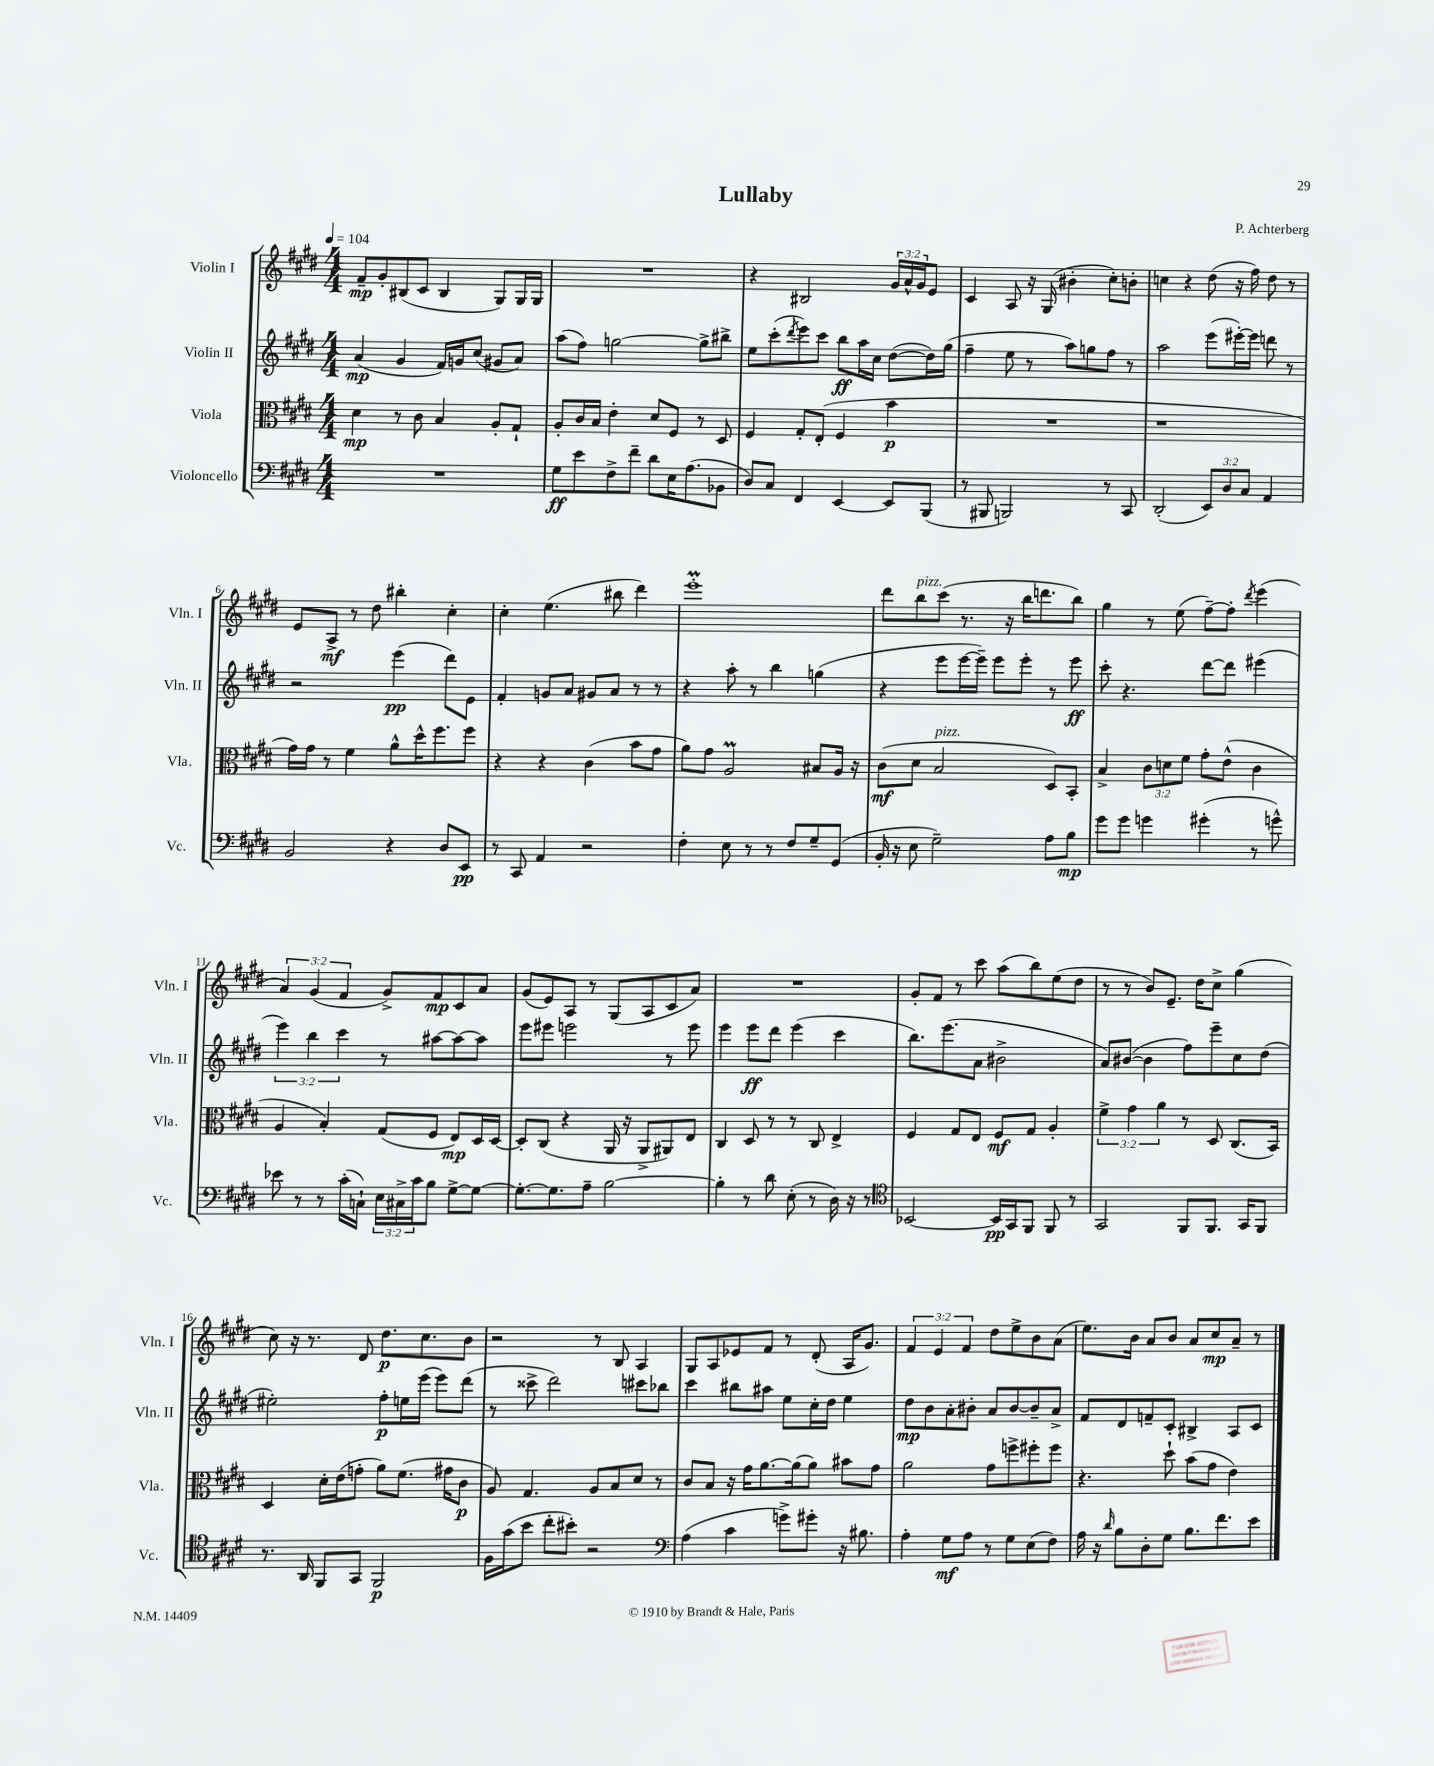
\header { title = "Lullaby" composer = "P. Achterberg" }
<<
\new StaffGroup <<
\new Staff = "s0" \with { instrumentName = "Violin I" shortInstrumentName = "Vln. I" } {
    \clef treble \key e \major \numericTimeSignature \time 4/4 \override Staff.TupletNumber.text = #tuplet-number::calc-fraction-text \tempo 4 = 104
    fis'8--\mp gis'8-. bis8( cis'8 bis4 gis8) gis16 gis16 |
    R1 |
    r4 bis2 \tuplet 3/2 { gis'16 a'16-^ gis'16 } e'8 |
    cis'4 a8 r16 gis16( bis'4-. cis''8-.) b'8-. |
    c''4 r4 dis''8( r16 fis''16) dis''8 r8 |
    e'8 a8->\mf r8 dis''8 bis''4-. cis''4-. |
    cis''4-. e''4.( bis''8 dis'''4) |
    e'''1-.\prall |
    dis'''8 b''8^\markup { \italic "pizz." } cis'''8( r8. r16 b''16 d'''8. b''8) |
    gis''4 r8 e''8( fis''8~--) fis''8-. \acciaccatura { dis'''8 } e'''4( |
    \tuplet 3/2 { a'4) gis'4( fis'4 } gis'8->) fis'8\mp cis'8 a'8 |
    gis'8( e'8) a8 r8 gis8( a8 cis'8 a'8) |
    R1 |
    gis'8-. fis'8 r8 cis'''8 a''8( b''8) e''8( dis''8 |
    r8 r8 b'8) e'8.-- dis''16 cis''8-> gis''4( |
    cis''8) r16 r8. dis'8 dis''8.\p cis''8. b'8 |
    r2 r8 b8 a4 |
    gis8 a8 ees'8 fis'8 r8 dis'8-.( a16 gis'8.) |
    \tuplet 3/2 { fis'4 e'4 fis'4 } dis''8 e''8-> b'8 a'8( |
    e''8.) b'16 a'8 b'8 a'8 cis''8\mp a'8-- r8 \bar "|." |
}
\new Staff = "s1" \with { instrumentName = "Violin II" shortInstrumentName = "Vln. II" } {
    \clef treble \key e \major \numericTimeSignature \time 4/4 \override Staff.TupletNumber.text = #tuplet-number::calc-fraction-text
    a'4\mp( gis'4 fis'16) g'16 cis''8( gis'8 a'8) |
    a''8( fis''8) g''2~ g''8-> bis''8-> |
    e''8 cis'''8-.( \acciaccatura { dis'''8 } e'''8) cis'''8 b''8\ff a''16 cis''16 dis''8~( dis''16) gis''16( |
    fis''4-- e''8 r8 a''8) g''8 fis''8 r8 |
    a''2 e'''8( eis'''16~-.) eis'''16 d'''8 r8 |
    r2 e'''4\pp( dis'''8) e'8 |
    fis'4-. g'8 a'8 gis'8 a'8 r8 r8 |
    r4 a''8-. r8 b''4 g''4( |
    r4 e'''8 e'''16~ e'''16--) e'''8 e'''8-. r8 e'''8\ff |
    cis'''8-. r4. dis'''8~ dis'''8 eis'''4( |
    \tuplet 3/2 { e'''4) b''4 cis'''4 } r8 ais''8~ ais''8~ ais''8 |
    e'''8 eis'''8 e'''2 r8 e'''8 |
    e'''4 e'''8\ff dis'''8 e'''4( cis'''4 |
    b''8.) e'''8.( a'8 bis'2-> |
    a'8) bis'8~( bis'4 fis''8) e'''8-- cis''8 dis''8( |
    eis''2-.) fis''8-.\p e''16 e'''16( e'''8) dis'''8( |
    r8 cisis'''8-> dis'''2) cis'''8 bes''8 |
    cis'''4 bis''8 ais''8 e''8 cis''16-. dis''16 e''4 |
    dis''8\mp b'8 a'8-. bis'8-. a'8 bis'8~ bis'8-- a'8-> |
    fis'8 dis'8 f'8-- cis'8-. bis4-> a8 cis'8 \bar "|." |
}
\new Staff = "s2" \with { instrumentName = "Viola" shortInstrumentName = "Vla." } {
    \clef alto \key e \major \numericTimeSignature \time 4/4 \override Staff.TupletNumber.text = #tuplet-number::calc-fraction-text
    dis'4\mp r8 cis'8 b4 a8-. gis8-! |
    a8-. cis'16 b16 e'4-. dis'8 fis8 r8 dis8 |
    fis4 gis8-. e8-.( fis4 b'4\p |
    R1 |
    r1 |
    gis'16) gis'16 r8 fis'4 a'8-^ dis''16-^ fis''8. fis''8 |
    r4 r4 cis'4( b'8 gis'8 |
    a'8) gis'8 a2\prall bis8 a16 r16 |
    cis'8\mf( dis'8 b2^\markup { \italic "pizz." } dis8) b,8-. |
    b4-> \tuplet 3/2 { cis'8 d'8 fis'8 } gis'8-. e'8-^( cis'4 |
    a4 b4-.) gis8( fis8 e8\mp) dis16 dis16~ |
    dis8-. cis8( r4 a,16 r16 a,8-> ais,8) e8 |
    cis4 dis8 r8 r8 cis8 e4-> |
    fis4 gis8 e8 fis8\mf gis8 a4-. |
    \tuplet 3/2 { fis'4-> gis'4 a'4 } r8 dis8 cis8.( b,16) |
    dis4 dis'16-. e'16( g'8-. a'8) fis'8.( gis'16 cis'8\p |
    a8) gis4. a8 b8 dis'8 r8 |
    cis'8 b8 r16 gis'16 a'8.~ a'16( a'8) bis'8 gis'8 |
    a'2 gis'8 f''8-> fis''8-. fis''8 |
    r4. dis''8-! b'8( gis'8 e'4) \bar "|." |
}
\new Staff = "s3" \with { instrumentName = "Violoncello" shortInstrumentName = "Vc." } {
    \clef bass \key e \major \numericTimeSignature \time 4/4 \override Staff.TupletNumber.text = #tuplet-number::calc-fraction-text
    R1 |
    gis8\ff e'8 fis8-> fis'8-- dis'8 e16 a8.( bes,8 |
    dis8) cis8 fis,4 e,4~ e,8 b,,8( |
    r8 bis,,8 b,,2) r8 cis,8 |
    dis,2-.( \tuplet 3/2 { e,8) dis8 cis8 } a,4 |
    b,2 r4 dis8 e,8\pp |
    r8 cis,8 a,4 r2 |
    fis4-. e8 r8 r8 fis8 gis8-- gis,8( |
    b,16-. r16 e8 gis2--) a8 b8\mp |
    gis'8 gis'8 g'4 gis'4-.( r8 g'8-^) |
    ees'8 r8 r8 cis'16-.( c16-!) \tuplet 3/2 { e16 cis16-> cis'16 } b8 gis8~-> gis8~ |
    gis8.~-. gis8. a8-- b2~ |
    b4-. r8 dis'8 e8-.( r8 dis16) r16 r8 |
    \clef tenor bes,2~ bes,16\pp gis,16 fis,8 fis,8 r8 |
    gis,2 fis,8 fis,8. gis,16 fis,8 |
    r8. a,16 fis,8 gis,8 fis,2\p |
    fis16 gis'16( b'8 cis''8-. bis'8-.) r2 |
    \clef bass a4( cis'4 g'8->) gis'8-. r16 bis8. |
    a4-. gis8\mf a8 r8 gis8 e8( fis8) |
    a16 r16 \grace { dis'16 } b8 dis8-. gis8 b8. fis'8. e'8 \bar "|." |
}
>>
>>
